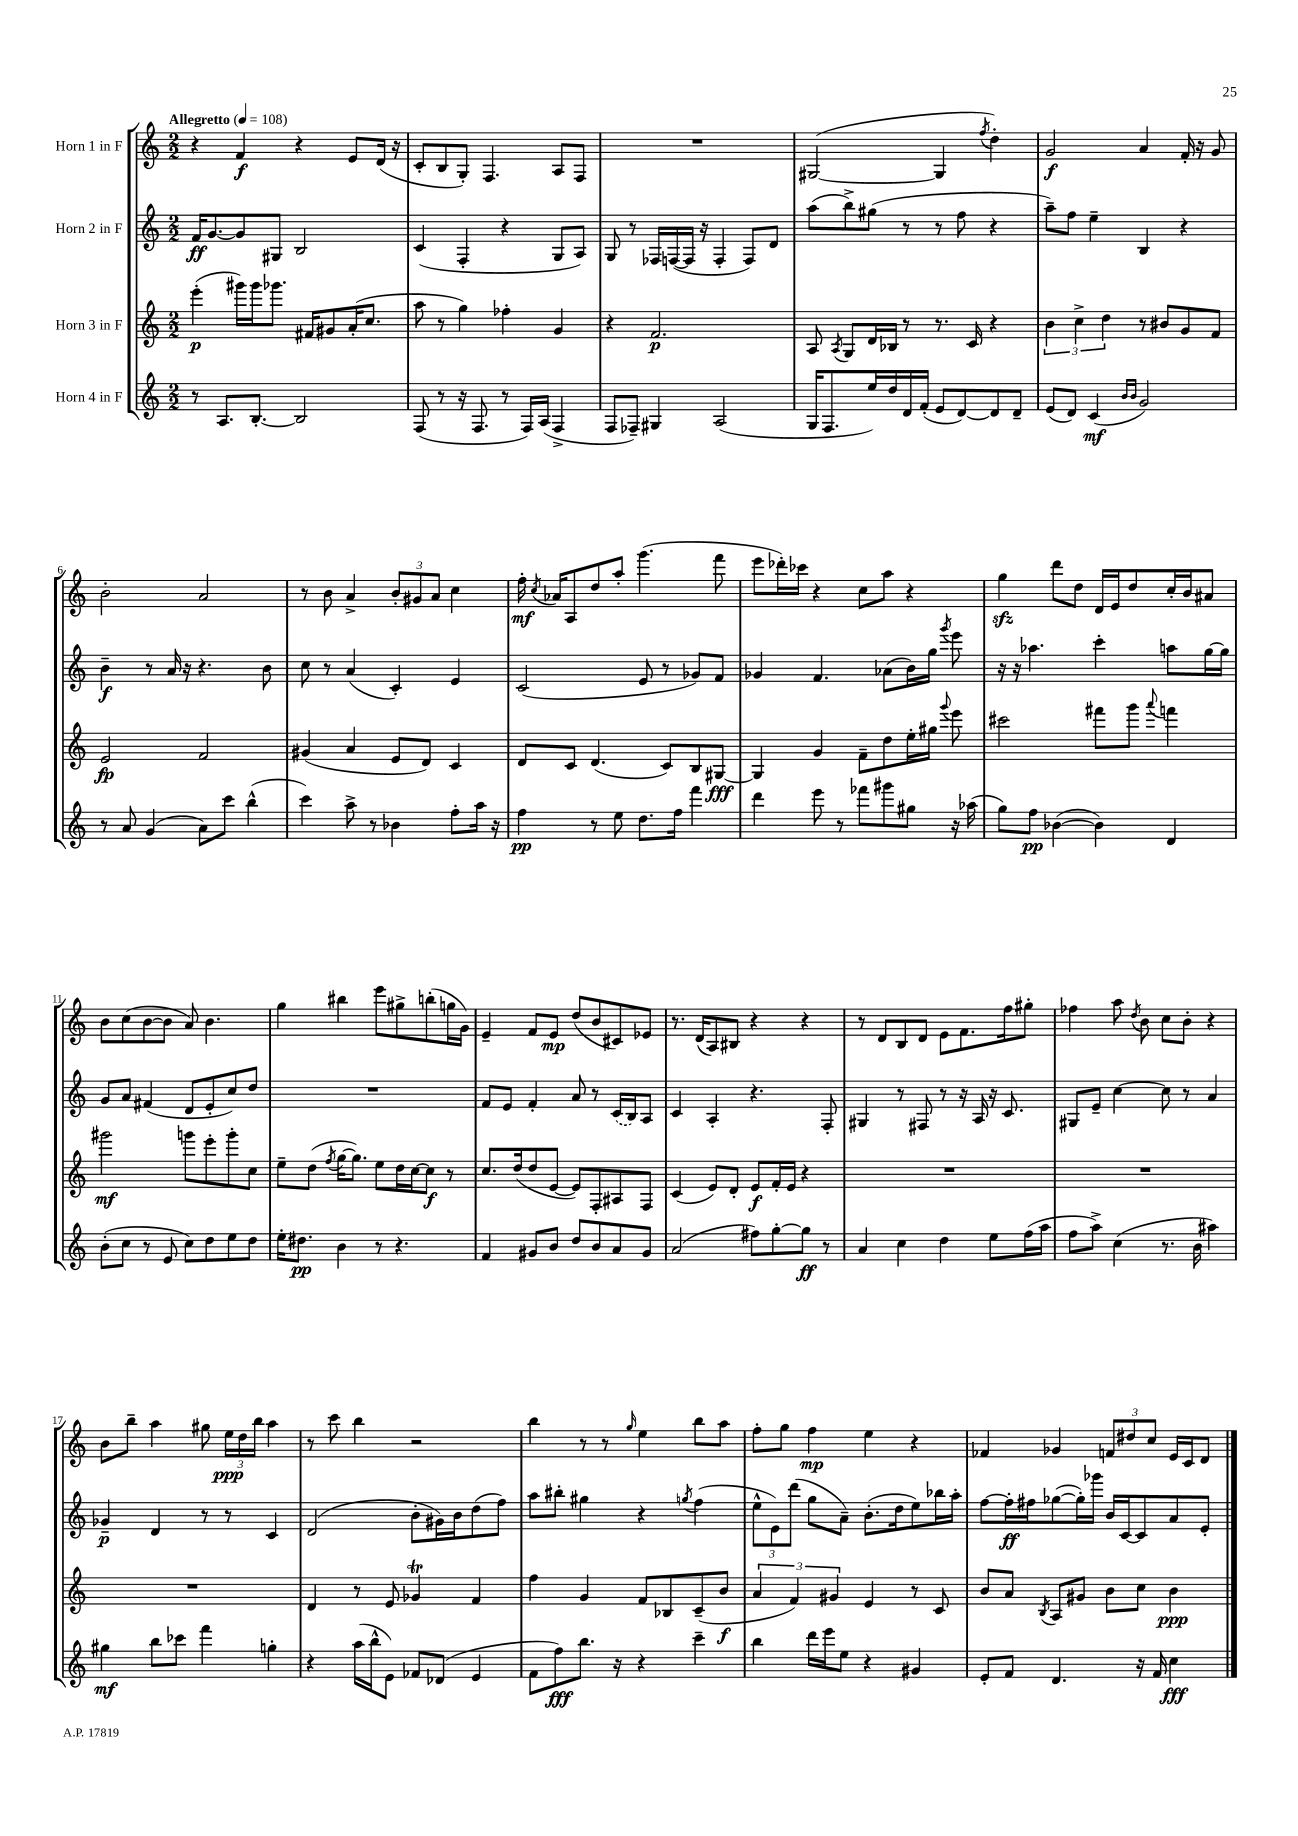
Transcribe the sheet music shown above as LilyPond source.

<<
\new StaffGroup <<
\new Staff = "s0" \with { instrumentName = "Horn 1 in F" } {
    \clef treble \key c \major \numericTimeSignature \time 2/2 \tempo "Allegretto" 4 = 108
    \autoBeamOff r4 f'4\f r4 e'8[ d'16]( r16 |
    c'8[-. b8 g8]-.) f4. a8[ f8] |
    R1 |
    gis2~( gis4 \acciaccatura { f''8 } d''4-.) |
    g'2\f a'4 f'16-. r16 g'8 |
    b'2-. a'2 |
    r8 b'8 a'4-> \tuplet 3/2 { b'8[-. gis'8 a'8] } c''4 |
    f''16-.\mf \acciaccatura { c''8 } aes'16[ a8 d''8 a''8]-. g'''4.( f'''8 |
    e'''8[ des'''16-.) ces'''16] r4 c''8[ a''8] r4 |
    g''4\sfz d'''8[ d''8] d'16[ e'16 d''8 c''16-. b'16 ais'8] |
    b'8[ c''8( b'8~ b'8] a'8) b'4. |
    g''4 bis''4 e'''8[ gis''8-> b''8-.( g''16 g'16]) |
    e'4-- f'8[ e'8]\mp d''8[( b'8 cis'8) ees'8] |
    r8. d'16[( a8) bis8] r4 r4 |
    r8 d'8[ b8 d'8] e'8[ f'8. f''16 gis''8]-. |
    fes''4 a''8 \acciaccatura { d''8 } b'8 c''8[ b'8]-. r4 |
    b'8[ b''8]-- a''4 gis''8 \tuplet 3/2 { e''16[\ppp d''16 b''16] } a''4 |
    r8 c'''8 b''4 r2 |
    b''4 r8 r8 \grace { g''16 } e''4 b''8[ a''8] |
    f''8[-. g''8] f''4\mp e''4 r4 |
    fes'4 ges'4 \tuplet 3/2 { f'8[ dis''8 c''8] } e'16[ c'16 d'8] \bar "|." |
}
\new Staff = "s1" \with { instrumentName = "Horn 2 in F" } {
    \clef treble \key c \major \numericTimeSignature \time 2/2
    \autoBeamOff f'16[\ff g'8.~ g'8 gis8] b2 |
    c'4( f4-. r4 g8[ a8]) |
    g8 r8 fes16[ f16~( f16] r16 f4-. f8[) d'8] |
    a''8[( b''8->) gis''8]( r8 r8 f''8 r4 |
    a''8[--) f''8] e''4-- b4 r4 |
    b'4--\f r8 a'16 r16 r4. b'8 |
    c''8 r8 a'4( c'4-.) e'4 |
    c'2( e'8 r8 ges'8[) f'8] |
    ges'4 f'4. aes'8[( b'16) g''16] \acciaccatura { g'''8 } e'''8 |
    r16 r16 aes''4. c'''4-. a''8[ g''16~ g''16] |
    g'8[ a'8] fis'4( d'8[ e'8-. c''8) d''8] |
    R1 |
    f'8[ e'8] f'4-. a'8 r8 \once \slurDashed c'16[( b16) a8] |
    c'4 a4-. r4. f8-. |
    gis4 r8 fis8 r8 r16 a16 r16 c'8. |
    gis8[ e'8]-- c''4~ c''8 r8 a'4 |
    ges'4--\p d'4 r8 r8 c'4 |
    d'2( b'8[-. gis'16) b'16 d''8( f''8]) |
    a''8[ bis''8]-. gis''4 r4 \acciaccatura { g''8 } f''4( |
    \tuplet 3/2 { e''8[-^ e'8) d'''8]( } g''8[ a'8]--) b'8.[-.( d''16 e''8) bes''16 a''16]-. |
    f''8[~ f''16-.\ff fis''16 ges''8~( ges''16-.) ges'''16] b'16[ c'16~ c'8 a'8 e'8]-. \bar "|." |
}
\new Staff = "s2" \with { instrumentName = "Horn 3 in F" } {
    \clef treble \key c \major \numericTimeSignature \time 2/2
    \autoBeamOff e'''4-.\p( gis'''16[) gis'''16 ges'''8.] fis'16[ gis'8 a'16-.( c''8.] |
    a''8 r8 g''4) fes''4-. g'4 |
    r4 f'2.\p |
    a8 \acciaccatura { a8 } g8[ d'16 bes16] r8 r8. c'16 r4 |
    \tuplet 3/2 { b'4 c''4-> d''4 } r8 bis'8[ g'8 f'8] |
    e'2\fp f'2 |
    gis'4( a'4 e'8[ d'8]) c'4 |
    d'8[ c'8] d'4.( c'8[) b8 gis8]~\fff |
    gis4 g'4 f'8[-- d''8 e''16-. gis''16] \appoggiatura { g'''8 } e'''8 |
    cis'''2 fis'''8[ g'''8] \appoggiatura { a'''8 } f'''4 |
    gis'''2\mf g'''8[ e'''8-. g'''8-. c''8] |
    e''8[-- d''8]( \acciaccatura { f''8 } g''16[~ g''8.]) e''8[ d''16 c''16~ c''8]\f r8 |
    c''8.[ d''16( d''8 e'8]~ e'8[) f8-. ais8 f8] |
    c'4( e'8[) d'8]-. e'8[\f f'16-. e'16] r4 |
    R1 |
    R1 |
    R1 |
    d'4 r8 e'8 ges'4\trill f'4 |
    f''4 g'4 f'8[ bes8 c'8--( b'8]\f |
    \tuplet 3/2 { a'4 f'4) gis'4 } e'4 r8 c'8 |
    b'8[ a'8] \acciaccatura { b8 } a8[ gis'8] b'8[ c''8] b'4\ppp \bar "|." |
}
\new Staff = "s3" \with { instrumentName = "Horn 4 in F" } {
    \clef treble \key c \major \numericTimeSignature \time 2/2
    \autoBeamOff r8 a8.[ b8.]~-. b2 |
    f8( r8 r16 f8. r8 f16[) a16]( f4-> |
    f8[ fes8]--) gis4 a2( |
    g16[ f8. e''16) d''16 d'16 f'16]-.( e'8[ d'8~) d'8 d'8]-- |
    e'8[( d'8]) c'4\mf( \grace { b'16[ b'16] } g'2) |
    r8 a'8 g'4( a'8[) c'''8] b''4-^( |
    c'''4) a''8-> r8 bes'4 f''8[-. a''16] r16 |
    f''4\pp r8 e''8 d''8.[ f''16] f'''4 |
    d'''4 e'''8 r8 fes'''8[ gis'''8 gis''8] r16 aes''16( |
    g''8[) f''8]\pp bes'4~( bes'4) d'4 |
    b'8[-.( c''8] r8 e'8 c''8[) d''8 e''8 d''8] |
    e''16[-. dis''8.]\pp b'4 r8 r4. |
    f'4 gis'8[ b'8] d''8[ b'8 a'8 gis'8] |
    a'2( fis''8[) g''8~-. g''8]\ff r8 |
    a'4 c''4 d''4 e''8[ f''16( a''16] |
    f''8[ a''8]->) c''4( r8. b'16 ais''4) |
    gis''4\mf b''8[ ces'''8] f'''4 g''4-. |
    r4 a''16[( b''16-^ e'8]) fes'8[ des'8]( e'4 |
    f'8[ f''8\fff) b''8.] r16 r4 c'''4-- |
    b''4 d'''16[ e'''16 e''8] r4 gis'4 |
    e'8[-. f'8] d'4. r16 f'16 c''4\fff \bar "|." |
}
>>
>>
